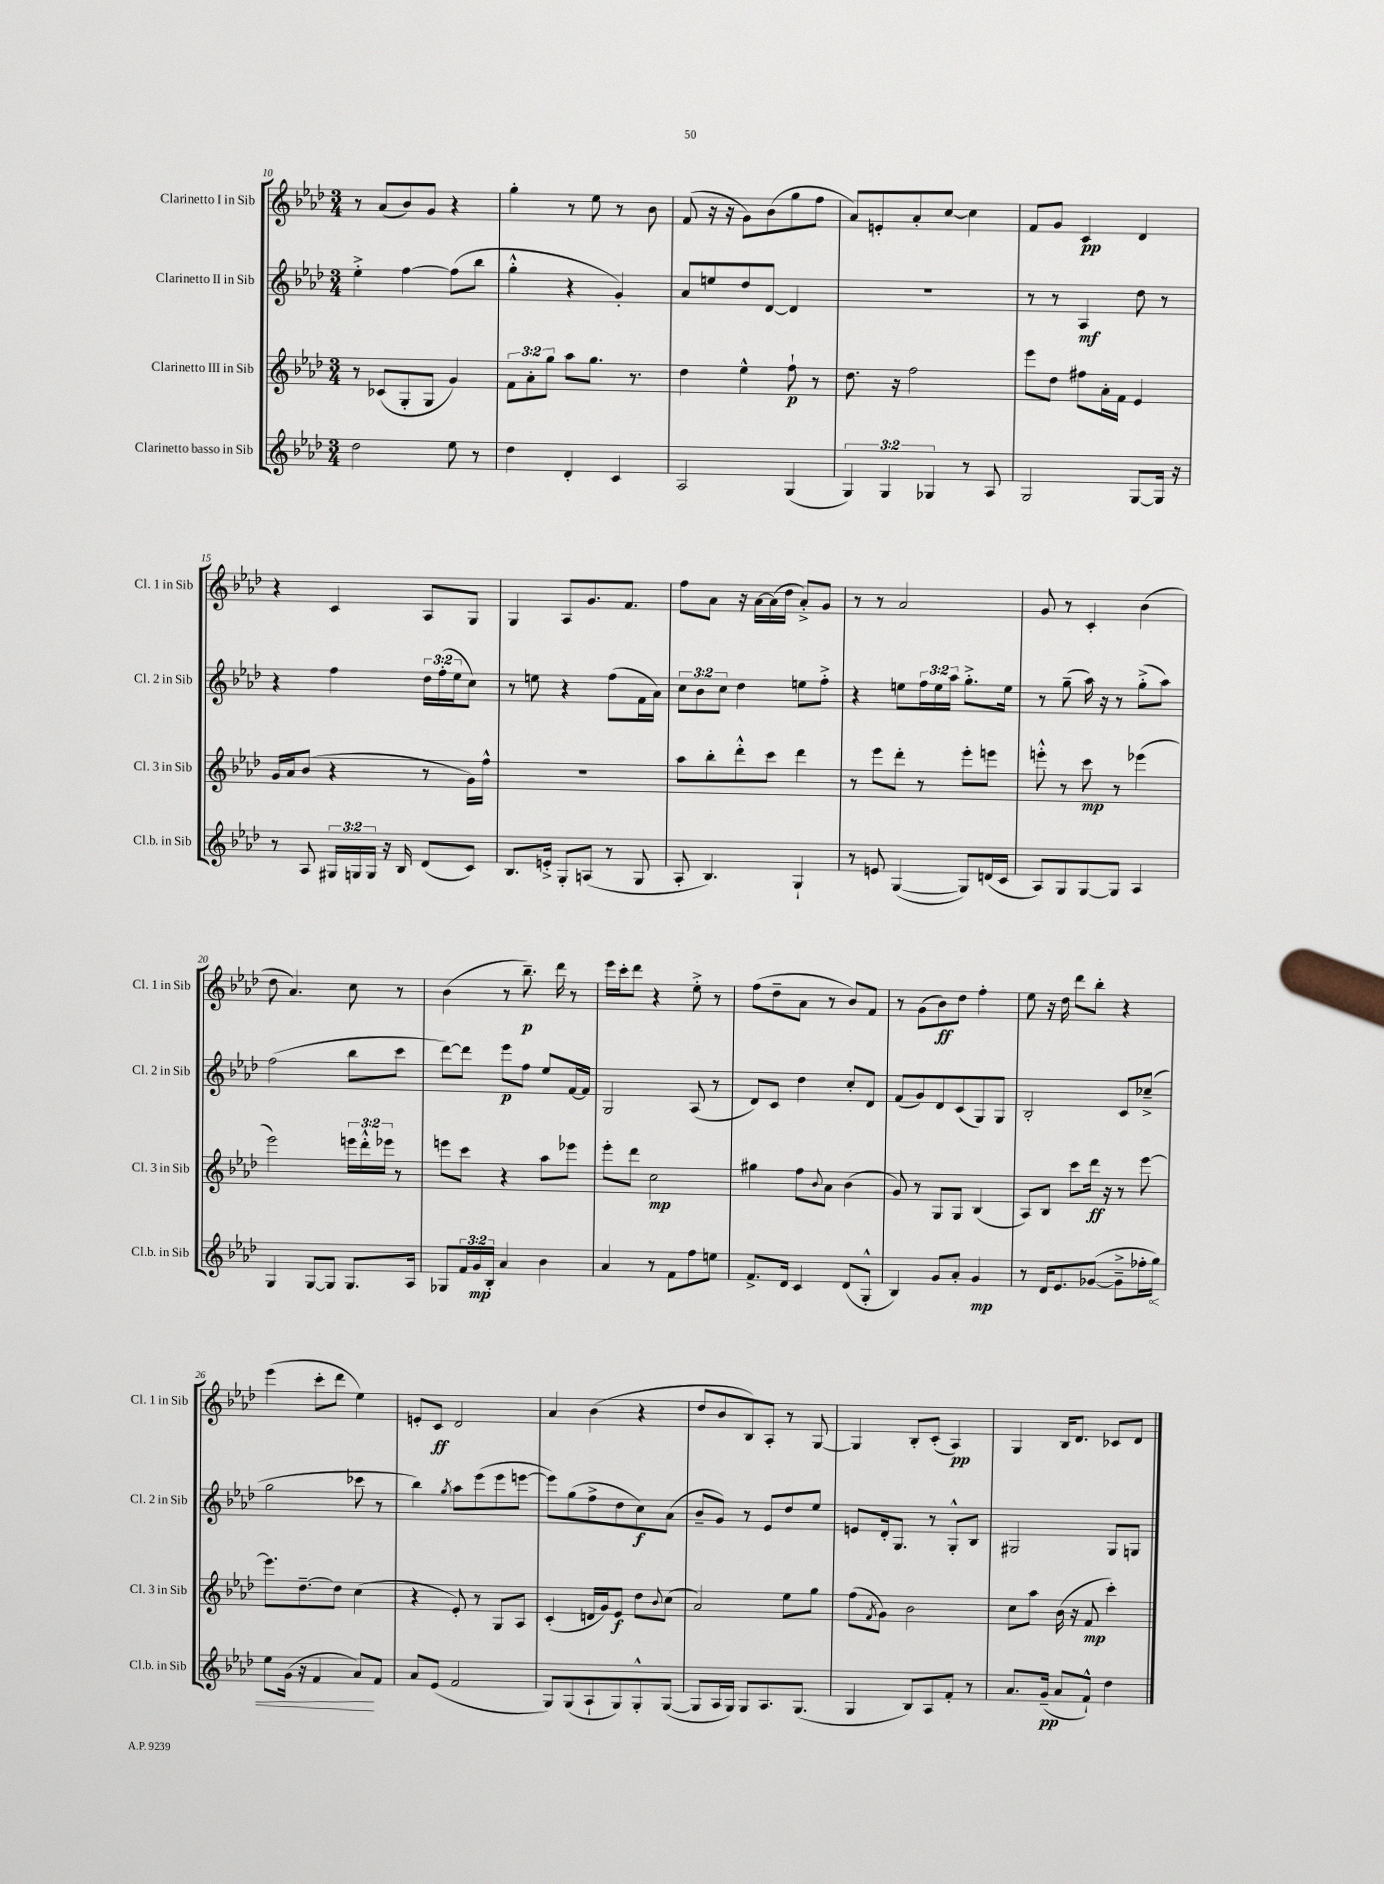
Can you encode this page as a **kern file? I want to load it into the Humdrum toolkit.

**kern	**kern	**kern	**kern
*staff4	*staff3	*staff2	*staff1
*clefG2	*clefG2	*clefG2	*clefG2
*k[b-e-a-d-]	*k[b-e-a-d-]	*k[b-e-a-d-]	*k[b-e-a-d-]
*M3/4	*M3/4	*M3/4	*M3/4
2dd-\	8r	4ee-'^\	8r
.	(8c-/L	.	(8a-/L
.	8G'/	[4ff\	8b-/)
.	8G/J	.	8g/J
8ee-\	4g/)	(8ff\]L	4r
8r	.	8bb-\J	.
=	=	=	=
4dd-\	12f\L	4gg'^^\	4gg'\
.	12a-'\	.	.
.	12gg\J	.	.
4d-'/	8aa-\L	4r	8r
.	8.gg\J	.	8ee-\
4c/	.	4g'/)	8r
.	8.r	.	.
.	.	.	8b-\
=	=	=	=
2A-/	4dd-\	8a-/L	(8f/
.	.	8ee/	16r
.	.	.	16r
.	4ee-^^\	8dd-/	8g\L)
.	.	[8d-/J	(8b-\
(4G/	8ff`\	4d-/]	8gg\
.	8r	.	8ff\J
=	=	=	=
6G/)	8.dd-\	2.r	8a-/L)
.	.	.	8e'/
6G/	.	.	.
.	16r	.	.
.	2ff\	.	8a-'/
6G-/	.	.	.
.	.	.	[8cc/J
8r	.	.	4cc\]
8A-/	.	.	.
=	=	=	=
2G/	8eee-\L	8r	8f/L
.	8dd-\J	8r	8g/J
.	8ff#\L	4A-/	4c/
.	16a-'\L	.	.
.	16f\JJ	.	.
[8G/L	4e-/	8dd-\	4d-/
16G/]Jk	.	8r	.
16r	.	.	.
=	=	=	=
8r	16g/LL	4r	4r
.	16a-/J	.	.
8A-/	(8b-/J	.	.
24G#/LL	4r	4ff\	4c/
24G/	.	.	.
24G/JJ	.	.	.
16r	.	.	.
16B-/	.	.	.
(8d-/L	8r	24dd-\LL	8A-/L
.	.	(24ff'\	.
.	.	24ee-\J	.
8c/J)	16g\LL)	8cc\J)	8G/J
.	16ff^^\JJ	.	.
=	=	=	=
8.B-/L	2.r	8r	4G/
.	.	8ee\	.
16e'^/Jk	.	.	.
8G'/L	.	4r	8A-/L
(8A/J	.	.	8.g/
8r	.	(8ff\L	.
.	.	.	8.f/J
8G/	.	16f\L	.
.	.	16a-\JJ)	.
=	=	=	=
8A-'/	8aa-\L	12cc\L	8ff\L
.	.	12b-\	.
4.B-/)	8bb-'\	.	8a-\J
.	.	12cc\J	.
.	8ddd-'^^\	4dd-\	16r
.	.	.	[16a-\LL
.	8ccc\J	.	(16a-\]
.	.	.	16dd-\JJ
4G`/	4ddd-\	8ee\L	8a-'^/L)
.	.	8ff'^\J	8g/J
=	=	=	=
8r	8r	4r	8r
8e/	8eee-\L	.	8r
([4G/	8ddd-'\J	8ee\L	2a-/
.	8r	24ff\L	.
.	.	24ee\	.
.	.	24aa-\JJ	.
8G/]L)	8eee-'\L	8.gg'^\L	.
(16d/L	8eee\J	.	.
16c/JJ	.	16ee\Jk	.
=	=	=	=
8A-/L)	8eee'^^\	8r	8g/
8G/	8r	(8gg~\	8r
[8G/	8ccc\	16aa-\)	4c'/
.	.	16r	.
8G/]J	8r	8r	.
4A-/	(4eee-\	(8gg'^\L	(4b-\
.	.	8aa-\J)	.
=	=	=	=
4G/	2eee-\)	(2ff\	8dd-\
.	.	.	4.a-/)
[8G/L	.	.	.
8G/]J	.	.	.
8.G/L	24eee\LL	8bb-\L	8cc\
.	24ddd-'^^\	.	.
.	24eee-\JJ	.	.
.	8r	8ccc\J	8r
16A-/Jk	.	.	.
=	=	=	=
8G-/L	8eee\L	[8ddd-\L)	(4b-\
24f/L	8ccc\J	8ddd-\]J	.
24g/	.	.	.
24B-'/JJ	.	.	.
4a-/	4r	8eee-\L	8r
.	.	8ff\J	8.bb-~\)
4b-\	8aa-\L	8ee-/L	.
.	.	.	16ddd-\
.	8eee-\J	[16f/L	8r
.	.	16f/]JJ	.
=	=	=	=
4a-/	8eee-'\L	2G/	16eee-\LL
.	.	.	16ccc'\J
.	8ddd-\J	.	8ddd-\J
8r	2cc\	.	4r
8f\L	.	.	.
8ff\	.	(8A-/	8ee-'^\
8ee\J	.	8r	8r
=	=	=	=
8.f^/L	4gg#\	8d-/L)	(8ff\L
.	.	8c/J	8dd-~\
16d-/Jk	.	.	.
4c/	8ff\L	4dd-\	8a-\J
.	8qqb-/	.	.
.	8a-\J	.	8r
(8d-/L	(4b-\	8cc'/L	8b-/L)
8G'^^/J	.	8d-/J	8f/J
=	=	=	=
4B-/)	8g/)	(8f/L	8r
.	8r	8g/)	(8g\L
8g/L	8G/L	8d-/	8b-\)
8a-'/J	8G/J	(8c/	8dd-\J
4g/	(4B-/	8G/)	4ff'\
.	.	8G/J	.
=	=	=	=
8r	8A-/L)	2B-'/	8ee-\
16d-/LK	8B-/J	.	16r
8.e-/	.	.	16dd-\
.	8ccc\L	.	8ddd-\L
([8g-/J	16ddd-\Jk	.	8bb-'\J
.	16r	.	.
8g-~^\]L	8r	8c/L	4r
16ff-'\L	[8eee-\	(8cc-~^/J	.
16gg\JJ)	.	.	.
=	=	=	=
8ee-\L	8.eee-\]L	2gg\	(4eee-\
(16g\Jk	.	.	.
16r	[8.dd-~\	.	.
4f/	.	.	8ccc'\L
.	8dd-\]J	.	8ddd-\J
8a-/L)	(4cc\	8ccc-\	4ee-\)
8f/J	.	8r	.
=	=	=	=
8a-/L	4r	4bb-\)	8e'/L
(8e-/J	.	.	8c/J
.	.	8qgg/	.
2f/	8e-'/)	8aa-\L	2d-/
.	8r	(8eee-\	.
.	8G/L	8eee-\	.
.	8A-/J	[8eee\J	.
=	=	=	=
8G/L)	(4c'/	8eee\]L)	4a-/
(8G/	.	(8gg\	.
8A-`/	16d/LL	8ff^\	(4b-\
.	16g/J)	.	.
8G/)	8e-/J	8dd-\	.
8G'^^/	8dd-\L	8cc\)	4r
.	8qqb-/	.	.
([8G/J	(8cc\J	(8a-\J	.
=	=	=	=
8G/]L	2a-/)	8b-~/L	8dd-/L
16A-/L	.	8g/J)	8b-/
16G/JJ)	.	.	.
8G/L	.	8r	8B-/)
8.A-/	.	8e-/L	8A-'/J
.	8ee-\L	8dd-/	8r
(8.G/J	.	.	.
.	8gg\J	8ee-/J	[8G/
=	=	=	=
4G/	(8ff\L	8e/L	4G/]
.	8qf/	.	.
.	8g\J)	16d-'/k	.
.	.	8.G/J	.
8B-/L)	2b-\	.	8B-'/L
8A-/	.	8r	(8c'/J
8f'/J	.	8G'^^/L	4A-/)
8r	.	8B-/J	.
=	=	=	=
8.a-/L	8cc\L	2G#/	4G/
.	8aa-\J	.	.
(16g~/Jk	.	.	.
8a-/L	(16b-\	.	16B-/LK
.	16r	.	8.d-/J
8f`^^/J)	8f/	.	.
4dd-\	4ccc'\)	8G#/L	8c-/L
.	.	8G/J	8d-/J
==	==	==	==
*-	*-	*-	*-
